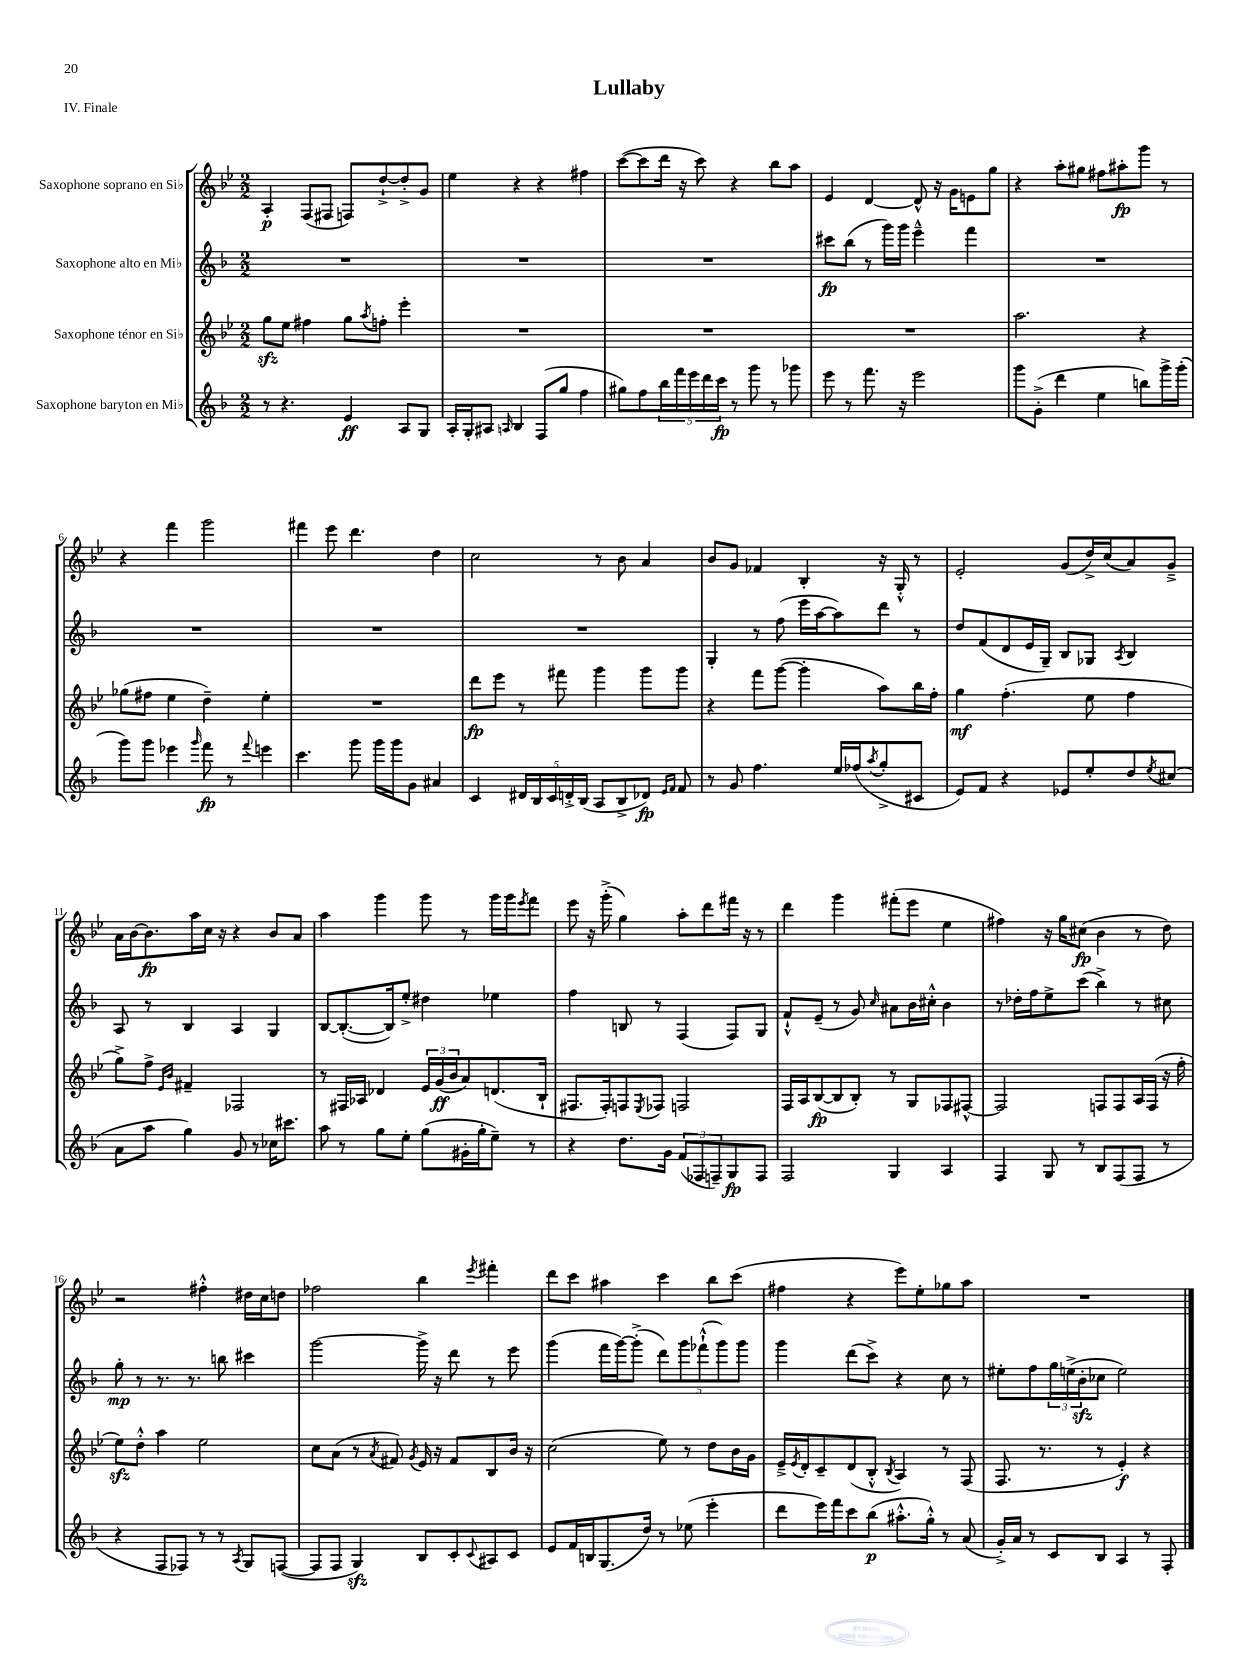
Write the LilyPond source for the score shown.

\header { title = "Lullaby" piece = "IV. Finale" }
<<
\new StaffGroup <<
\new Staff = "s0" \with { instrumentName = "Saxophone soprano en Sib" } {
    \clef treble \key bes \major \numericTimeSignature \time 2/2
    a4-.\p f8( fis8 f8) d''8~-!-> d''8-.-> g'8 |
    ees''4 r4 r4 fis''4 |
    c'''8~( c'''8 d'''16 r16 c'''8) r4 bes''8 a''8 |
    ees'4 d'4~ d'8-^ r16 g'16 e'8 g''8 |
    r4 a''8-. gis''8 fis''8 ais''8-.\fp g'''8 r8 |
    r4 f'''4 g'''2 |
    fis'''4 ees'''8 d'''4. d''4 |
    c''2 r8 bes'8 a'4 |
    bes'8 g'8 fes'4 bes4-. r16 g16-.-^ r8 |
    ees'2-. g'8( d''16->) c''16( a'8) g'8---> |
    a'16 bes'16~ bes'8.\fp a''16 c''16 r16 r4 bes'8 a'8 |
    a''4 g'''4 g'''8 r8 g'''16 g'''16 \acciaccatura { ees'''8 } f'''8 |
    ees'''8 r16 g'''16-.->( g''4) a''8-. d'''8 fis'''16 r16 r8 |
    d'''4 g'''4 fis'''8-.( ees'''8 ees''4 |
    fis''4) r16 g''16 cis''8\fp( bes'4 r8 d''8) |
    r2 fis''4-.-^ dis''16 c''16 d''8 |
    fes''2 bes''4 \acciaccatura { ees'''8 } fis'''4-. |
    d'''8 c'''8 ais''4 c'''4 bes''8 c'''8( |
    fis''4 r4 ees'''8) ees''8-. ges''8 a''8 |
    R1 \bar "|." |
}
\new Staff = "s1" \with { instrumentName = "Saxophone alto en Mib" } {
    \clef treble \key f \major \numericTimeSignature \time 2/2
    R1 |
    R1 |
    R1 |
    cis'''8\fp bes''8( r8 g'''16) g'''16 e'''4---^ f'''4 |
    R1 |
    R1 |
    R1 |
    R1 |
    g4-. r8 f''8( e'''16 a''16~ a''8) d'''8 r8 |
    d''8 f'8( d'8 e'16 g16--) bes8 ges8 \acciaccatura { a8 } bes4 |
    a8 r8 bes4 a4 g4 |
    bes8~ bes8.~-.( bes16) e''8-.-> dis''4 ees''4 |
    f''4 b8 r8 f4( f8) g8 |
    f'8-!-^ e'8--( r8 g'8) \grace { c''16 } ais'8 bes'16 cis''16-.-^ bes'4 |
    r8 des''16-. f''16 e''8-> c'''8( bes''4->) r8 cis''8 |
    g''8-.\mp r8 r8. r8. b''8 cis'''4 |
    g'''2~ g'''16-> r16 d'''8 r8 e'''8 |
    g'''4( f'''16 g'''16~) g'''8-.->( \tuplet 5/4 { d'''8) g'''8 fes'''8-!-^( g'''8) g'''8 } |
    g'''4 d'''8( c'''8->) r4 c''8 r8 |
    eis''8-. f''8 \tuplet 3/2 { g''16 e''16->( bes'16-.\sfz } ces''8 e''2) \bar "|." |
}
\new Staff = "s2" \with { instrumentName = "Saxophone ténor en Sib" } {
    \clef treble \key bes \major \numericTimeSignature \time 2/2
    g''8\sfz ees''8 fis''4 g''8 \acciaccatura { a''8 } f''8-. ees'''4-. |
    R1 |
    R1 |
    R1 |
    a''2. r4 |
    ges''8( fis''8 ees''4 d''4--) ees''4-. |
    R1 |
    d'''8\fp ees'''8 r8 fis'''8 g'''4 g'''8 g'''8 |
    r4 f'''8 g'''8~( g'''4-. a''8) bes''16 f''16-. |
    g''4\mf f''4.-.( ees''8 f''4 |
    g''8->) f''8-> \grace { ees'16 bes'16 } fis'4-- fes2 |
    r8 fis16 aes16 des'4 \tuplet 3/2 { ees'16 g'16\ff( bes'16 } a'8) d'8.( bes16-! |
    fis8. fis16-.) f8 \acciaccatura { ees8 } fes8 f2 |
    f16 a16 bes8~\fp( bes8 bes8-.) r8 g8 fes8 fis8~-^ |
    fis2 f8 f8 a16 f16( r16 f''16-. |
    ees''8\sfz) d''8-.-^ a''4 ees''2 |
    c''8 a'8( r8 \acciaccatura { a'8 } fis'8) \acciaccatura { g'8 } ees'16 r16 fis'8 bes8 bes'16 r16 |
    c''2( ees''8) r8 d''8 bes'16 g'16 |
    ees'16---> \acciaccatura { ees'8 } d'16-. c'8-- d'8( bes8-.-^ \acciaccatura { bes8 } a4) r8 f8( |
    f8. r8. r8 ees'4-.\f) r4 \bar "|." |
}
\new Staff = "s3" \with { instrumentName = "Saxophone baryton en Mib" } {
    \clef treble \key f \major \numericTimeSignature \time 2/2
    r8 r4. e'4\ff a8 g8 |
    a16-. g16-. ais8 \grace { a16 } bes4 f8( g''8 f''4 |
    gis''8) f''8 \tuplet 5/4 { bes''16 f'''16 e'''16 d'''16 c'''16\fp } r8 g'''8 r8 ges'''8 |
    e'''8 r8 f'''8. r16 e'''2 |
    g'''8 g'8-.->( d'''4 e''4 b''8) g'''16-> g'''16-.( |
    g'''8) g'''8 ees'''4 \grace { g'''16 } f'''8\fp r8 \appoggiatura { f'''8 } e'''4 |
    c'''4. g'''8 g'''16 g'''16 g'8 ais'4 |
    c'4 \tuplet 5/4 { dis'16 bes16 c'16 d'16-.-> bes16( } a8 bes8-> des'8\fp) \grace { e'16 f'16 } f'8 |
    r8 g'8 f''4. e''16 fes''16( \acciaccatura { a''8 } g''8-.-> cis'8 |
    e'8) f'8 r4 ees'8 e''8-. d''8 \acciaccatura { e''8 } cis''8( |
    a'8 a''8 g''4) g'8 r8 ces''16 cis'''8. |
    a''8 r8 g''8 e''8-. g''8( gis'16-. g''16-. e''8--) r8 |
    r4 d''8. g'16 \tuplet 3/2 { f'8( fes8 f8--) } g8\fp f8 |
    f2 g4 a4 |
    f4 g8 r8 bes8 f8( f8 r8 |
    r4 f8 fes8) r8 r8 \acciaccatura { a8 } g8 f8~( |
    f8 f8 g4\sfz) bes8 c'8-. \appoggiatura { c'8 } ais8 c'8 |
    e'8 f'16 b16 g8.( d''16) r8 ees''8( e'''4-. |
    d'''8 e'''16) f'''16 c'''8 bes''8\p( ais''8.-.-^ g''16-.-^) r8 a'8( |
    g'16-.->) a'16 r8 c'8 bes8 a4 r8 f8-. \bar "|." |
}
>>
>>
